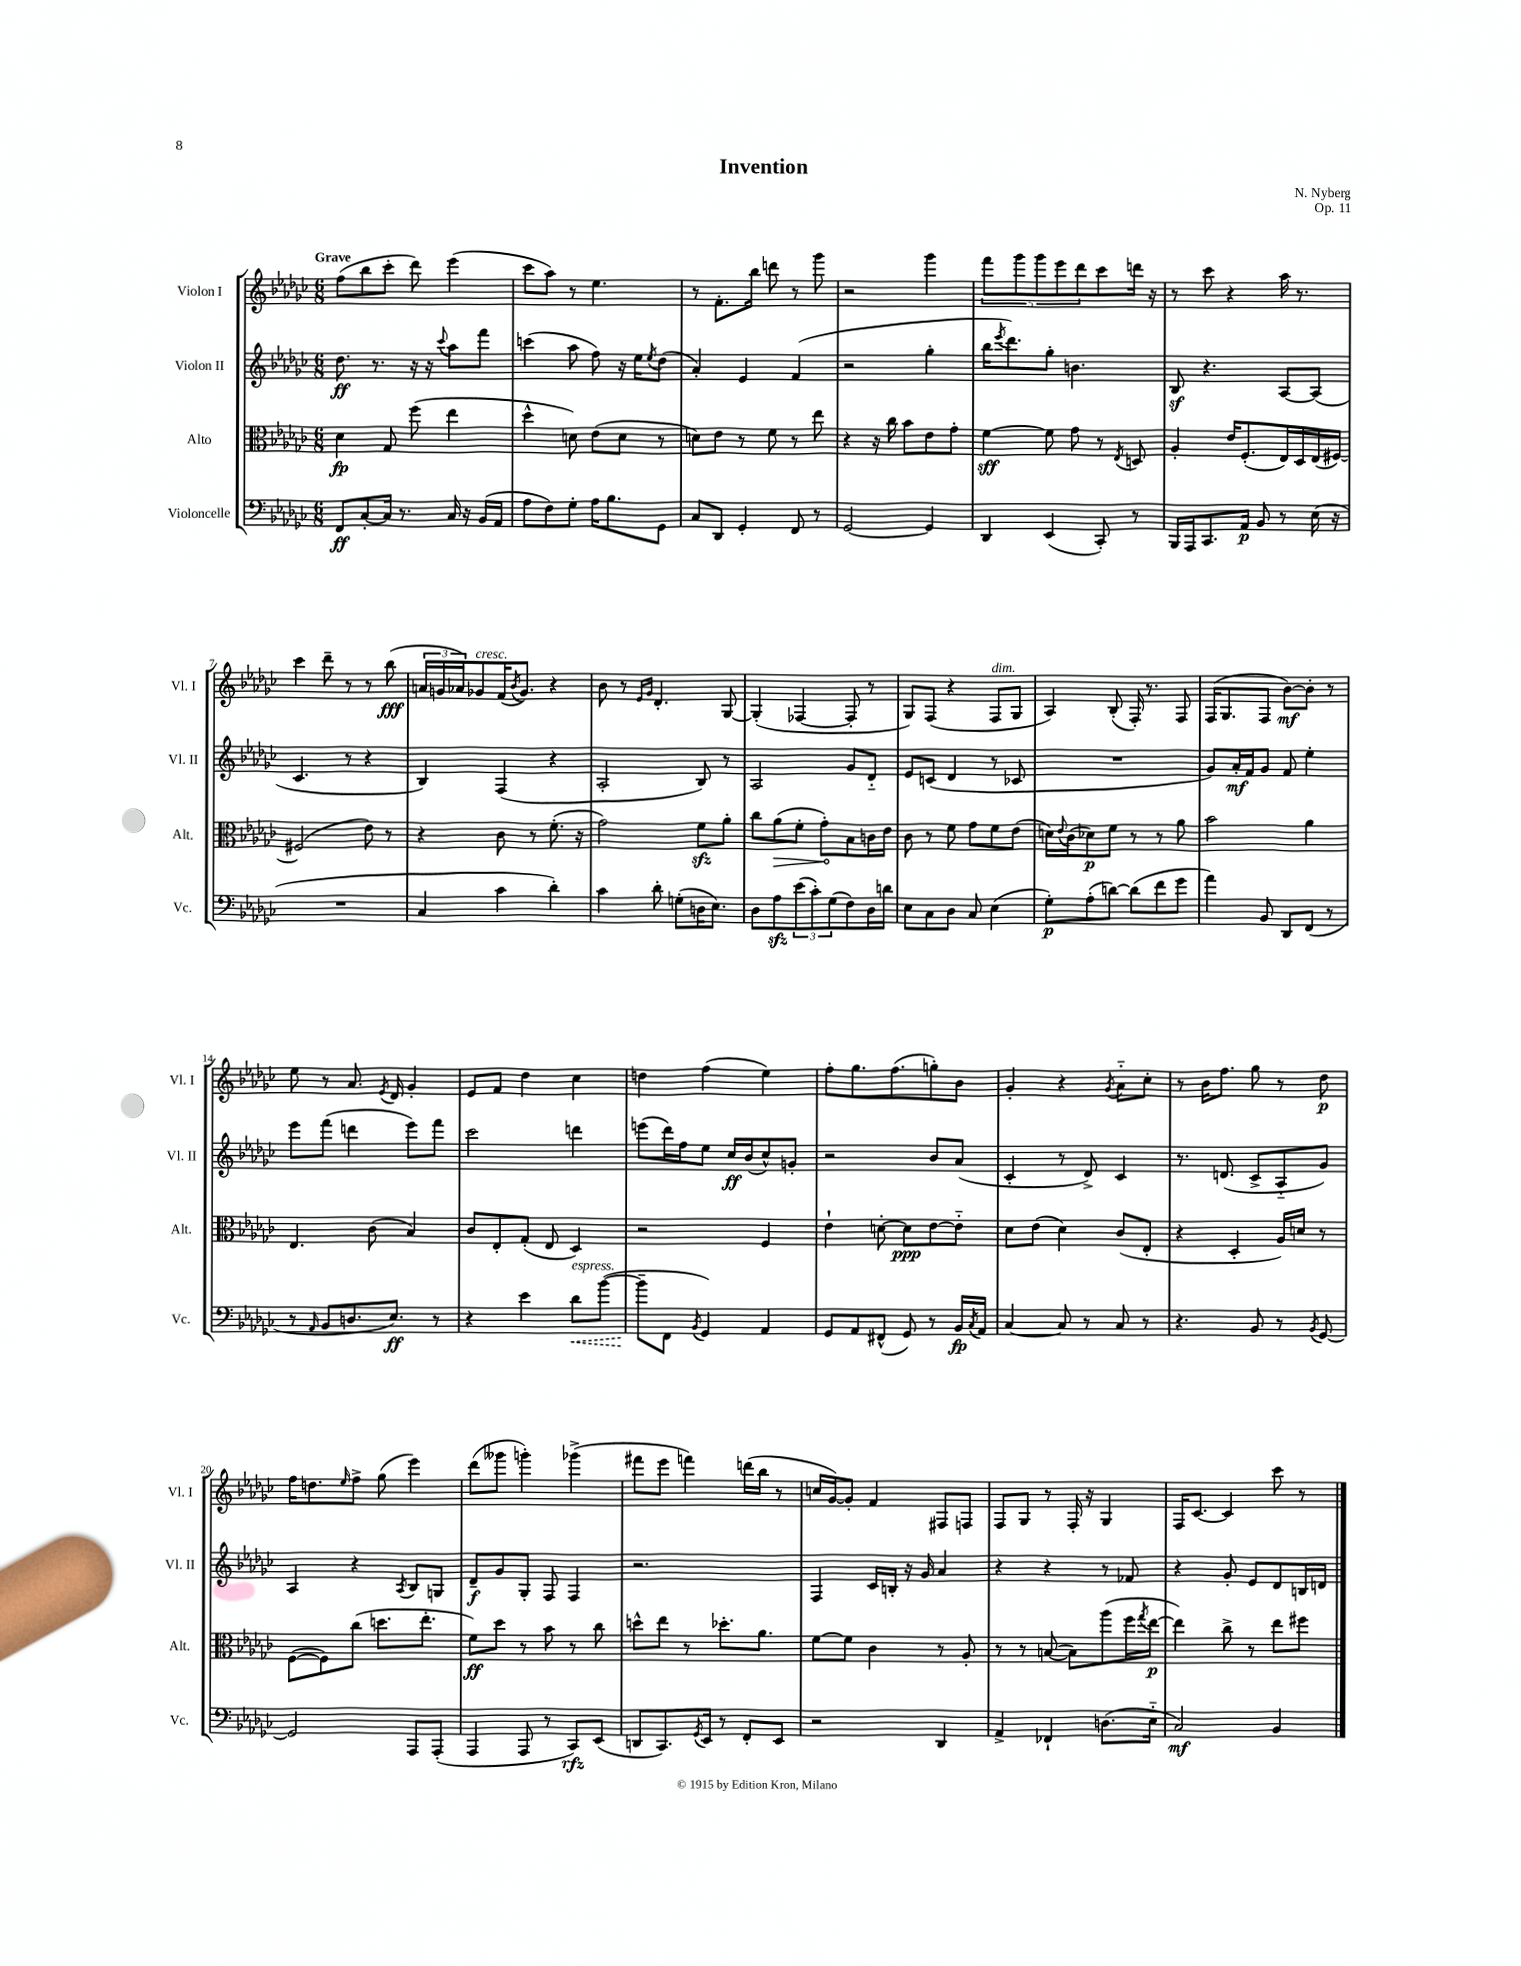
\header { title = "Invention" composer = "N. Nyberg" opus = "Op. 11" }
<<
\new StaffGroup <<
\new Staff = "s0" \with { instrumentName = "Violon I" shortInstrumentName = "Vl. I" } {
    \clef treble \key ges \major \numericTimeSignature \time 6/8 \tempo "Grave"
    f''8( bes''8 ces'''8-. des'''8) ees'''4( |
    ces'''8 aes''8) r8 ees''4. |
    r8 f'8.-. bes''16 d'''8 r8 ges'''8 |
    r2 ges'''4 |
    \tuplet 5/4 { f'''8 ges'''8 ges'''8 ees'''8 des'''8 } ces'''8 d'''16 r16 |
    r8 ces'''8 r4 aes''16 r8. |
    ces'''4 des'''8-- r8 r8 bes''8\fff( |
    \tuplet 3/2 { a'16 g'16 aes'16) } ges'8^\markup { \italic "cresc." } f'16( \acciaccatura { bes'8 } ges'8.) r4 |
    bes'8 r8 \grace { ees'16 ges'16 } des'4.-. ges8~ |
    ges4-.( fes4~ fes8-. r8 |
    ges8) f8( r4 f8^\markup { \italic "dim." } ges8 |
    aes4) bes8-.( f16-.) r8. f8 |
    f16( ges8. f8 bes'8~\mf) bes'8-. r8 |
    ees''8 r8 aes'8. \acciaccatura { ees'8 } des'16 ges'4-. |
    ees'8 f'8 des''4 ces''4 |
    d''4 f''4( ees''4) |
    f''8-. ges''8. f''8.( g''8-.) bes'8 |
    ges'4-. r4 \acciaccatura { ges'8 } aes'8-_ ces''8-. |
    r8 bes'16 f''8. ges''8 r8 des''8\p |
    f''16 d''8. \grace { ees''16 } f''8-> ges''8( ees'''4) |
    des'''8( geses'''8 g'''4-.) ges'''4->( |
    fis'''8 ees'''8 f'''4) d'''16( bes''16 r8 |
    c''16 ges'16~) ges'8-. f'4 fis8 f8 |
    f8 ges8 r8 f16-. r16 ges4 |
    f16 ces'8.~ ces'4 ces'''8 r8 \bar "|." |
}
\new Staff = "s1" \with { instrumentName = "Violon II" shortInstrumentName = "Vl. II" } {
    \clef treble \key ges \major \numericTimeSignature \time 6/8
    des''8.\ff r8. r16 r16 \appoggiatura { ces'''8 } aes''8 f'''8 |
    c'''4( aes''8 f''8) r16 ees''16 \acciaccatura { ees''8 } des''8( |
    aes'4-.) ees'4 f'4( |
    r2 ges''4-. |
    bes''16 \acciaccatura { ees'''8 } des'''8.) ges''8-. b'4. |
    bes8\sf r4. aes8~ aes8( |
    ces'4. r8 r4 |
    bes4) f4( r4 |
    aes2-. bes8) r8 |
    aes2 ges'8 des'8-_ |
    ees'8 c'8( des'4 r8 ces'8 |
    R2. |
    ges'8) aes'16-.\mf f'16 ges'8 f'8 ees''4-. |
    ees'''8 f'''8( d'''4 ees'''8) f'''8 |
    ces'''2 d'''4 |
    e'''8( des'''16) f''16 ees''8 ces''16\ff bes'16( ces''8-^) g'8-. |
    r2 bes'8 aes'8( |
    ces'4-. r8 des'8->) ces'4 |
    r8. d'8.( ces'8-> aes8-_ ges'8) |
    aes4 r4 \acciaccatura { aes8 } bes8 g8 |
    des'8--\f ges'8 ges8-. f8 f4 |
    r2. |
    f4 ces'16 b16-. r16 ges'16 aes'4 |
    r4 r4 r8 fes'8 |
    r4 ges'8-. ees'8 des'8 b16 d'16 \bar "|." |
}
\new Staff = "s2" \with { instrumentName = "Alto" shortInstrumentName = "Alt." } {
    \clef alto \key ges \major \numericTimeSignature \time 6/8
    des'4\fp ges8 f''8( ees''4 |
    des''4-^ d'8) ees'8( d'8 r8 |
    d'8) ees'8 r8 f'8 r8 ees''8 |
    r4 r16 ces''16 bes'8 ees'8 ges'8-. |
    f'4~\sff f'8 ges'8 r8 \acciaccatura { ees8 } d8 |
    aes4-. ees'16 f8.-.( ees16) des16 ees16( fis16~) |
    fis2( ees'8) r8 |
    r4 ces'8 r8 f'8.-.( r16 |
    ges'2) f'8\sfz aes'8-. |
    ces''8 \once \override Hairpin.circled-tip = ##t aes'8\>( f'8-. ges'8-.\!) bes8 c'16 ees'16 |
    ces'8 r8 f'8 ges'8 f'8 ees'8( |
    d'16) \appoggiatura { ees'8 } ces'16( des'8\p) f'8 r8 r8 aes'8 |
    bes'2 aes'4 |
    ees4. ces'8( bes4) |
    ces'8 ees8-. ges8-.( ees8 des4) |
    r2 f4 |
    ees'4-! d'8~-. d'8\ppp ees'8~ ees'8-_ |
    des'8 ees'8( des'4) ces'8( ees8-. |
    r4 des4-. aes16) d'16 r8 |
    f8~( f8) ces''8( d''8. ees''8.-. |
    f'8\ff) des''8 r8 bes'8 r8 ces''8 |
    d''8-^ ees''8 r8 des''8.-. aes'8. |
    f'8~ f'8 ces'4 r8 aes8-. |
    r8 r8 b8~( b8) aes''8( f''16 \acciaccatura { ges''8 } ees''16~\p |
    ees''4) ces''8-> r8 ees''8 fis''8 \bar "|." |
}
\new Staff = "s3" \with { instrumentName = "Violoncelle" shortInstrumentName = "Vc." } {
    \clef bass \key ges \major \numericTimeSignature \time 6/8
    f,8\ff ces8~-. ces16 r8. ces16 r16 bes,16( aes,16 |
    aes8 f8) ges8-. aes16 bes8. ges,8 |
    ces8 des,8 ges,4-. f,8 r8 |
    ges,2~ ges,4 |
    des,4 ees,4( ces,8-.) r8 |
    bes,,16 aes,,16 ces,8. aes,16\p bes,8 r8 ees16( r16 |
    R2. |
    ces4 ces'4 des'4-.) |
    ces'4 des'8-. g8-.( d16 ees8.) |
    des8 aes8\sfz \tuplet 3/2 { ees'8( ces'8-.) ges8( } f8) des16 d'16 |
    ees8 ces8 des8 ces8 ees4( |
    ges8-.\p) aes8-.( d'8~) d'8( f'8 ges'8 |
    aes'4) bes,8 des,8 f,8( r8 |
    r8 \grace { aes,16 } bes,8 d8. ees8.\ff) r8 |
    r4 ees'4 \once \override Hairpin.style = #'dashed-line des'8\<^\markup { \italic "espress." } bes'8~( |
    bes'8--\! f,8 \acciaccatura { bes,8 } ges,4) aes,4 |
    ges,8 aes,8 fis,8-^( ges,8) r8 bes,16\fp \acciaccatura { ces8 } aes,16 |
    ces4~ ces8 r8 ces8 r8 |
    r4. bes,8 r8 \acciaccatura { bes,8 } ges,8~ |
    ges,2 aes,,8 aes,,8-.( |
    aes,,4 aes,,8 r8 ces,8\rfz) ees,8( |
    d,8 ces,8.) \acciaccatura { ges,8 } ees,16 r8 f,8-. ees,8 |
    r2 des,4 |
    aes,4-> fes,4-! d8.( ees16-_ |
    ces2\mf) bes,4 \bar "|." |
}
>>
>>
